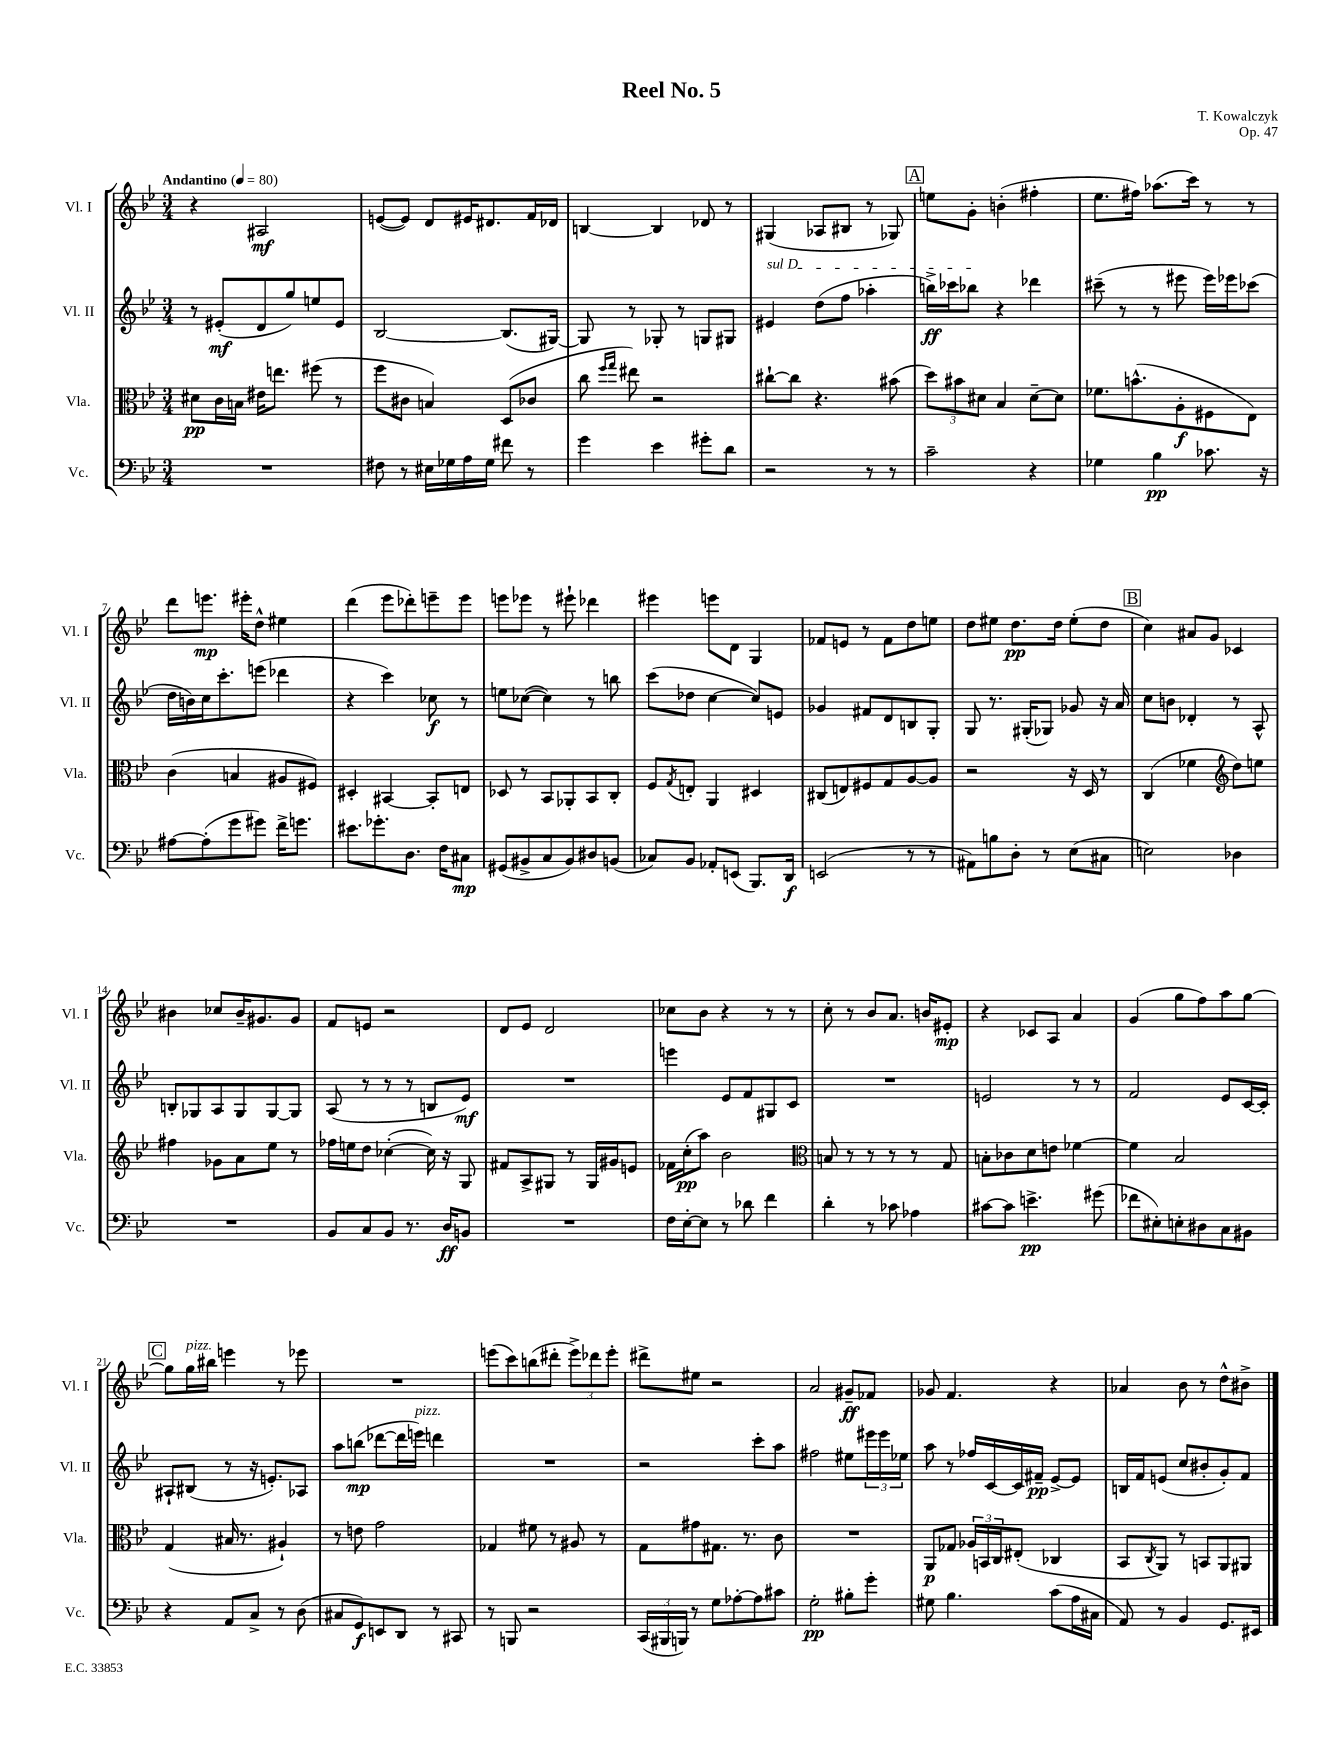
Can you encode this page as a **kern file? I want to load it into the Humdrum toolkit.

**kern	**kern	**kern	**kern
*staff4	*staff3	*staff2	*staff1
*clefF4	*clefC3	*clefG2	*clefG2
*k[b-e-]	*k[b-e-]	*k[b-e-]	*k[b-e-]
*M3/4	*M3/4	*M3/4	*M3/4
*MM80	*MM80	*MM80	*MM80
2.r	8d#	8r	4r
.	16c	(8e#'	.
.	16B	.	.
.	16e#	8d	2A#
.	8.ee	.	.
.	.	8gg)	.
.	(8ff#	8ee	.
.	8r	8e#	.
=	=	=	=
8F#	8ff	[2B-	([8e
8r	8c#	.	8e])
16E#	4B)	.	8d
16G-	.	.	.
16A	.	.	16e#
16G-	.	.	8.d#
8f#	(8D	(8.B-]	.
8r	8c-	.	16f
.	.	[16G#)	16d-
=	=	=	=
4g	8cc	8G#]	[4B
.	16qqff	.	.
.	16qqgg	.	.
.	8ee#)	8r	.
4e-	2r	8G-'	4B]
.	.	8r	.
8g#'	.	8G	8d-
8d	.	8G#	8r
=	=	=	=
2r	[8cc#`	4e#	(4G#
.	8cc#]	.	.
.	4.r	(8dd	8A-
.	.	8ff	8B#
8r	.	4aa-'	8r
8r	(8b#	.	8G-)
=	=	=	=
2c~	12dd)	16bb^)	8ee
.	.	16ccc-	.
.	12b#	.	.
.	.	8bb-	8g'
.	12d#	.	.
.	4B-	4r	(4b'
4r	[8d#~	4ddd-	4ff#'
.	8d#]	.	.
=	=	=	=
4G-	8.f-	(8ccc#~	8.ee-
.	.	8r	.
.	(8.b^^	.	16ff#)
4B-	.	8r	(8.aa-
.	8A'	8eee#	.
.	.	.	16ccc)
8.c-	8F#	16eee#)	8r
.	.	16eee-	.
.	8E-)	(8ccc-	8r
16r	.	.	.
=	=	=	=
[8A#	(4c	16dd	8ddd
.	.	16b)	.
(8A#']	.	16cc	8.eee
.	.	8.ccc'	.
8g	4B	.	.
.	.	.	16eee#'
8g#)	.	(8eee	8dd^^
16f^	8A#	4ddd-	4ee#
8.g	.	.	.
.	8F#)	.	.
=	=	=	=
8.e#	4D#'	4r	(4ddd
8.g-'	.	.	.
.	[4BB#	4ccc)	8eee-
8.D	.	.	8ddd-')
.	8BB#']	8cc-	8eee~
16F	.	.	.
8C#	8E	8r	8eee
=	=	=	=
(8GG#	8D-	8ee	8eee
8BB#^	8r	([8cc-	8eee-
8C	8BB-	4cc-])	8r
8BB#)	8AA-'	.	8eee#`
8D#	8BB-	8r	4ddd-
(8BB	8C'	8bb	.
=	=	=	=
8C-)	8F	(8ccc	4eee#
.	8qG	.	.
8BB-	8E'	8dd-	.
8AA-'	4AA	[4cc	8eee
(8EE	.	.	8d
8.BBB-)	4D#	8cc])	4G
.	.	8e	.
16DD	.	.	.
=	=	=	=
(2EE	(8C#	4g-	8f-
.	8E)	.	8e
.	8F#	8f#	8r
.	8G	8d	8f-
8r	[8A	8B	8dd
8r	8A]	8G'	8ee
=	=	=	=
8AA#)	2r	8G	8dd
8B	.	8.r	8ee#
8D'	.	.	8.dd
.	.	(16G#'	.
8r	.	8G-)	.
.	.	.	16dd
(8E-	16r	8g-	(8ee#'
.	16D	.	.
8C#	8r	16r	8dd
.	.	16a	.
=	=	=	=
2E)	(4C	8cc	4cc)
.	.	8b	.
.	4f-	4d-'	8a#
.	.	.	8g
*	*clefG2	*	*
4D-	8dd)	8r	4c-
.	8ee	8A^^	.
=	=	=	=
2.r	4ff#	8B'	4b#
.	.	8G-	.
.	8g-	8A	8cc-
.	8a	8G-	16b#~
.	.	.	8.g#
.	8ee-	[8G-	.
.	8r	8G-]	8g#
=	=	=	=
8BB-	16ff-	(8A	8f
.	16ee	.	.
8C	8dd	8r	8e
8BB-	([4cc-'	8r	2r
8.r	.	8r	.
.	16cc-])	8B	.
16D	16r	.	.
8BB	8G	8e-)	.
=	=	=	=
2.r	8f#	2.r	8d
.	8A^	.	8e-
.	8G#	.	2d
.	8r	.	.
.	16G#	.	.
.	16g#	.	.
.	8e	.	.
=	=	=	=
16F	16f-	4eee	8cc-
[16E-'	(16cc'	.	.
8E-]	8aa)	.	8b-
8r	2b-	8e-	4r
8d-	.	8f	.
4f	.	8G#	8r
.	.	8c	8r
=	=	=	=
*	*clefC3	*	*
4d'	8B	2.r	8cc'
.	8r	.	8r
8r	8r	.	8b-
8c-	8r	.	8.a
4A-	8r	.	.
.	.	.	16b
.	8G	.	8e#'
=	=	=	=
[8c#	8B'	2e	4r
8c#]	8c-	.	.
4.e^	8d	.	8c-
.	8e	.	8A
.	[4f-	8r	4a
(8g#	.	8r	.
=	=	=	=
8f-	4f-]	2f	(4g
8E#')	.	.	.
8E'	2B-	.	8gg
8D#	.	.	8ff)
8C	.	8e-	8aa
8BB#	.	[16c	[8gg
.	.	16c']	.
=	=	=	=
4r	(4G	8A#`	8gg]
.	.	(8B#	16gg
.	.	.	16bb#
8AA	16B#	8r	4eee
.	8.r	.	.
8C^	.	16r	.
.	.	8.e')	.
8r	4A#`)	.	8r
(8D	.	8A-	8eee-
=	=	=	=
8C#	8r	8aa	2.r
8GG)	8e	(8bb	.
8EE	2g	[8ddd-	.
8DD	.	16ddd-]	.
.	.	16eee)	.
8r	.	4ddd	.
8CC#	.	.	.
=	=	=	=
8r	4G-	2.r	(8eee
8BBB	.	.	8ccc)
2r	8f#	.	(8bb
.	8r	.	8ddd#'
.	8A#	.	12eee^)
.	.	.	12ddd-
.	8r	.	.
.	.	.	12eee'
=	=	=	=
(24CC	8G	2r	8ddd#^
24BBB#	.	.	.
24BBB)	.	.	.
8r	8g#	.	8ee#
8G	8.G#	.	2r
[8A-'	.	.	.
.	8.r	.	.
8A-]	.	8ccc'	.
8c#	8c	8aa	.
=	=	=	=
2G'	2.r	2ff#	2a
8B#'	.	8ee#	8g#~
8g'	.	24eee#	8f-
.	.	24eee#	.
.	.	24ee-	.
=	=	=	=
8G#	8AA	8aa	8g-
4.B-	8G-	8r	4.f
.	24A-	16ff-	.
.	24BB	.	.
.	.	[16c	.
.	24C	.	.
.	(8E#'	16c]	.
.	.	16f#~	.
(8c	4C-	[8e-^	4r
16A	.	8e-]	.
16C#	.	.	.
=	=	=	=
8AA)	8BB-	16B	4a-
.	.	16f	.
.	8qC	.	.
8r	8AA)	(8e	.
4BB-	8r	8cc	8b-
.	8BB	8b#'	8r
8.GG	8AA	8g')	8dd^^
.	8AA#	8f	8b#^
16EE#	.	.	.
==	==	==	==
*-	*-	*-	*-
